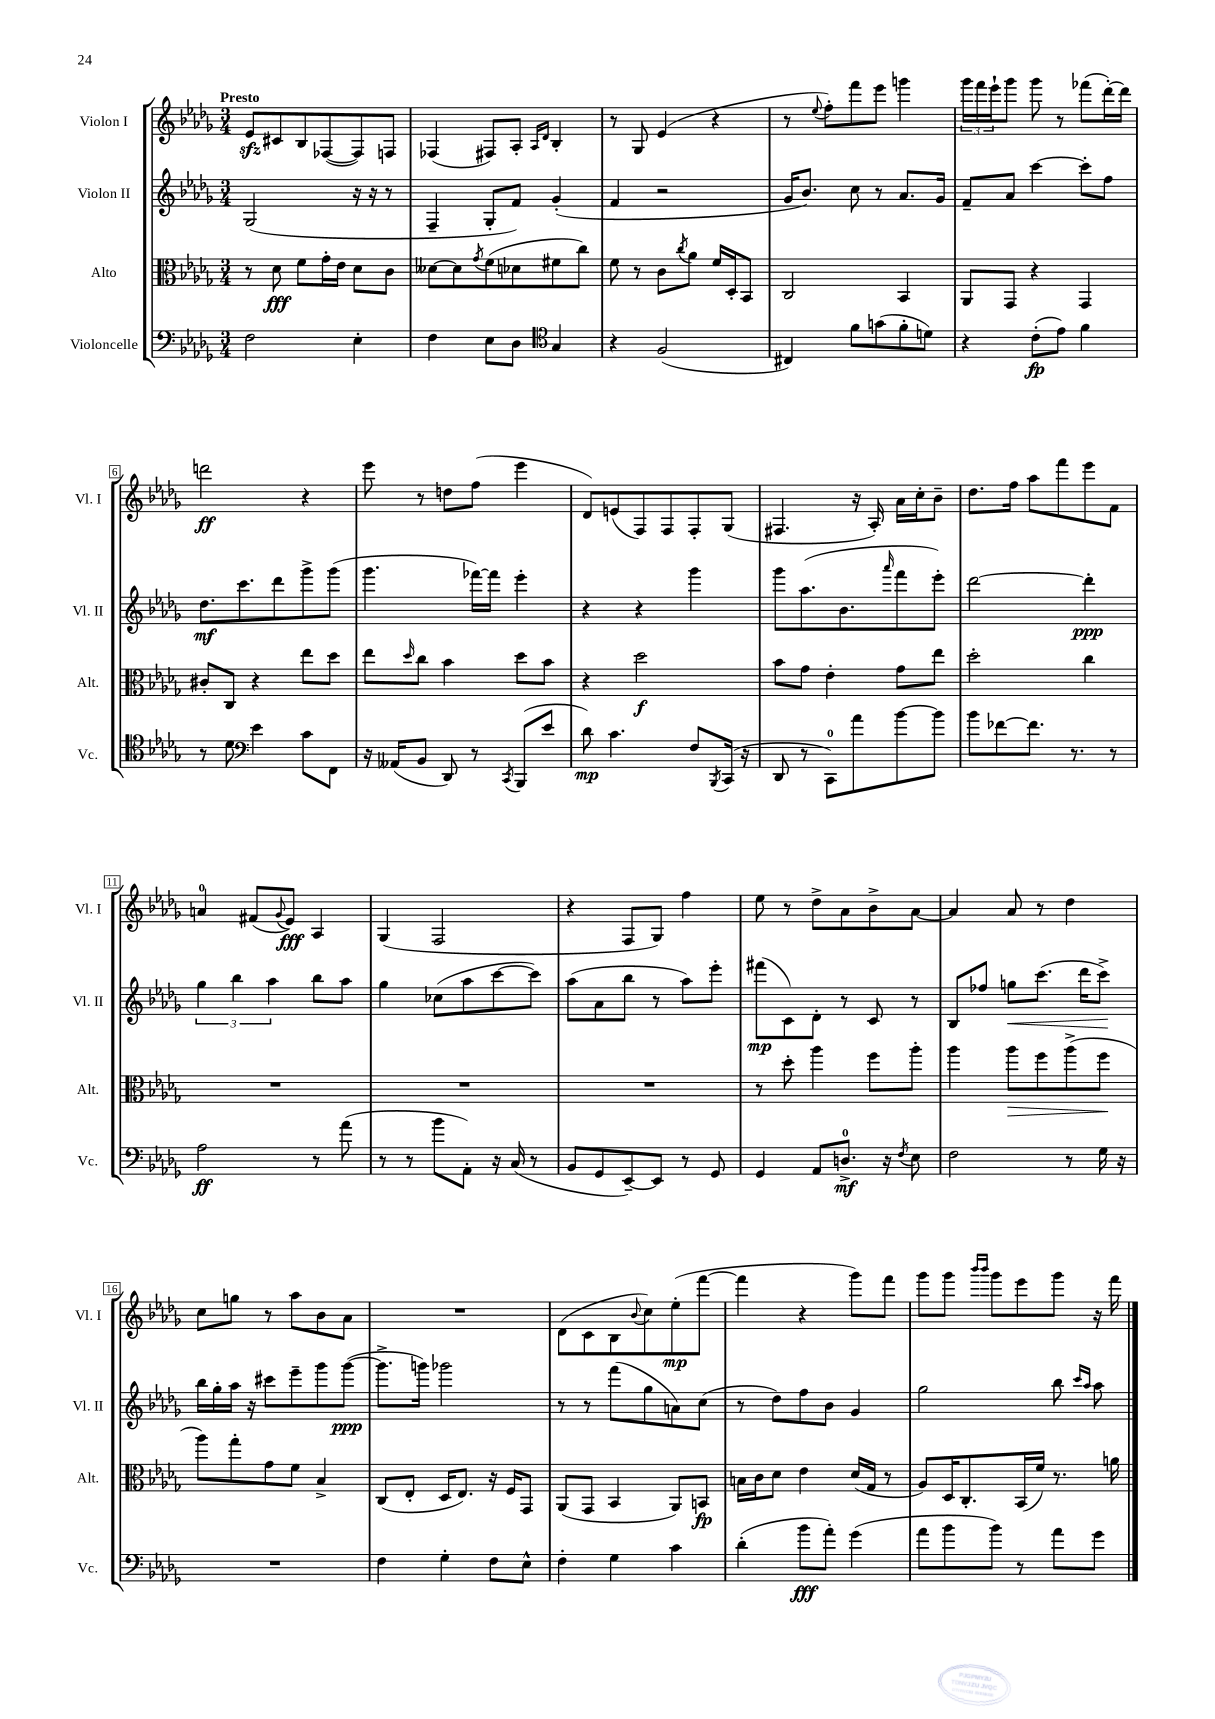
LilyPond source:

<<
\new StaffGroup <<
\new Staff = "s0" \with { instrumentName = "Violon I" shortInstrumentName = "Vl. I" } {
    \clef treble \key des \major \numericTimeSignature \time 3/4 \tempo "Presto"
    ees'8\sfz cis'8 bes8 fes8~( fes8) f8 |
    fes4( fis8) aes8-. \grace { aes16 des'16 } bes4-. |
    r8 ges8 ees'4( r4 |
    r8 \appoggiatura { ees''8 } f''8-.) f'''8 ees'''8 g'''4 |
    \tuplet 3/2 { ges'''16 f'''16 ees'''16-! } ges'''8 ges'''8 r8 fes'''8( des'''16~-.) des'''16 |
    d'''2\ff r4 |
    ees'''8 r8 d''8 f''8( ees'''4 |
    des'8) e'8( f8) f8 f8-. ges8( |
    fis4. r16 aes16-.) aes'16 c''16-. bes'8-- |
    des''8. f''16 aes''8 f'''8 ees'''8 f'8 |
    a'4-0 fis'8( \appoggiatura { ges'8 } ees'8\fff) aes4 |
    ges4( f2 |
    r4 f8 ges8) f''4 |
    ees''8 r8 des''8-> aes'8 bes'8-> aes'8~ |
    aes'4 aes'8 r8 des''4 |
    c''8 g''8 r8 aes''8 bes'8 aes'8 |
    R2. |
    des'8( c'8 bes8 \appoggiatura { bes'8 } c''8) ees''8-.\mp( f'''8~ |
    f'''4 r4 ges'''8) f'''8 |
    ges'''8 ges'''8 \grace { bes'''16 bes'''16 } ges'''8 ees'''8 ges'''8 r16 f'''16 \bar "|." |
}
\new Staff = "s1" \with { instrumentName = "Violon II" shortInstrumentName = "Vl. II" } {
    \clef treble \key des \major \numericTimeSignature \time 3/4
    ges2( r16 r16 r8 |
    f4-- ges8-. f'8) ges'4-.( |
    f'4 r2 |
    ges'16 bes'8.) c''8 r8 aes'8. ges'16 |
    f'8-- aes'8 c'''4~ c'''8-. f''8 |
    des''8.\mf c'''8. des'''8 ges'''8-> ges'''8( |
    ges'''4. fes'''16~) fes'''16 ees'''4-. |
    r4 r4 ges'''4 |
    ges'''8 aes''8.( bes'8. \grace { aes'''16 } f'''8 ees'''8-.) |
    des'''2~ des'''4-.\ppp |
    \tuplet 3/2 { ges''4 bes''4 aes''4 } bes''8 aes''8 |
    ges''4 ces''8( aes''8 c'''8~ c'''8) |
    aes''8( aes'8 bes''8 r8 aes''8) ees'''8-. |
    fis'''8\mp( c'8) des'8-. r8 c'8 r8 |
    bes8 fes''8 g''8\< c'''8.( des'''16 c'''8->\!) |
    bes''16 ges''16-. aes''16 r16 cis'''8 ees'''8-- ges'''8 ges'''8~\ppp( |
    ges'''8.-> g'''16) ges'''2 |
    r8 r8 f'''8( ges''8 a'8) c''8( |
    r8 des''8) f''8 bes'8 ges'4 |
    ges''2 bes''8 \grace { c'''16 aes''16 } aes''8 \bar "|." |
}
\new Staff = "s2" \with { instrumentName = "Alto" shortInstrumentName = "Alt." } {
    \clef alto \key des \major \numericTimeSignature \time 3/4
    r8 des'8\fff f'8 ges'16-. ees'16 des'8 c'8 |
    deses'8~ deses'8 \acciaccatura { ges'8 } f'8( des'8 fis'8 c''8) |
    f'8 r8 c'8 \acciaccatura { c''8 } aes'8 f'16 des16-. bes,8 |
    c2 bes,4 |
    aes,8 ges,8 r4 ges,4 |
    cis'8-. c8 r4 ees''8 des''8 |
    ees''8 \grace { des''16 } c''8 bes'4 des''8 bes'8 |
    r4 des''2\f |
    bes'8 ges'8 ees'4-. ges'8 ees''8 |
    des''2-. c''4 |
    R2. |
    R2. |
    R2. |
    r8 des''8-. aes''4 f''8 aes''8-. |
    aes''4 aes''8\> f''8 aes''8->( f''8\! |
    aes''8) ges''8-. ges'8 f'8 bes4-> |
    c8( ees8-. des16 ees8.) r16 f16 ges,8 |
    aes,8( ges,8 bes,4 aes,8) b,8\fp |
    b16 c'16 des'8 ees'4 des'16( ges16 r8 |
    aes8) des16 c8.-. bes,16( f'16) r8. a'16 \bar "|." |
}
\new Staff = "s3" \with { instrumentName = "Violoncelle" shortInstrumentName = "Vc." } {
    \clef bass \key des \major \numericTimeSignature \time 3/4
    f2 ees4-. |
    f4 ees8 des8 \clef tenor ges4 |
    r4 f2( |
    cis4) f'8 g'8( f'8-. d'8) |
    r4 c'8-.\fp( ees'8) f'4 |
    r8 des'8 \clef bass ees'4 c'8 f,8 |
    r16 aeses,16( bes,8 des,8) r8 \acciaccatura { c,8 } bes,,8( ees'8 |
    des'8\mp) c'4. f8 \acciaccatura { bes,,8 } c,16( r16 |
    des,8 r8 c,8-0) aes'8 bes'8~ bes'8 |
    bes'8 fes'8~ fes'8. r8. r8 |
    aes2\ff r8 aes'8( |
    r8 r8 bes'8 aes,8-.) r16 c16( r8 |
    bes,8 ges,8 ees,8~--) ees,8 r8 ges,8 |
    ges,4 aes,8 d8.-0->\mf r16 \acciaccatura { f8 } ees8 |
    f2 r8 ges16 r16 |
    R2. |
    f4 ges4-. f8 ees8-^ |
    f4-. ges4 c'4 |
    des'4-.( bes'8\fff aes'8-.) ges'4( |
    aes'8 bes'8 bes'8) r8 aes'8 ges'8 \bar "|." |
}
>>
>>
\layout { \context { \Score \override BarNumber.stencil = #(make-stencil-boxer 0.1 0.3 ly:text-interface::print) } }
